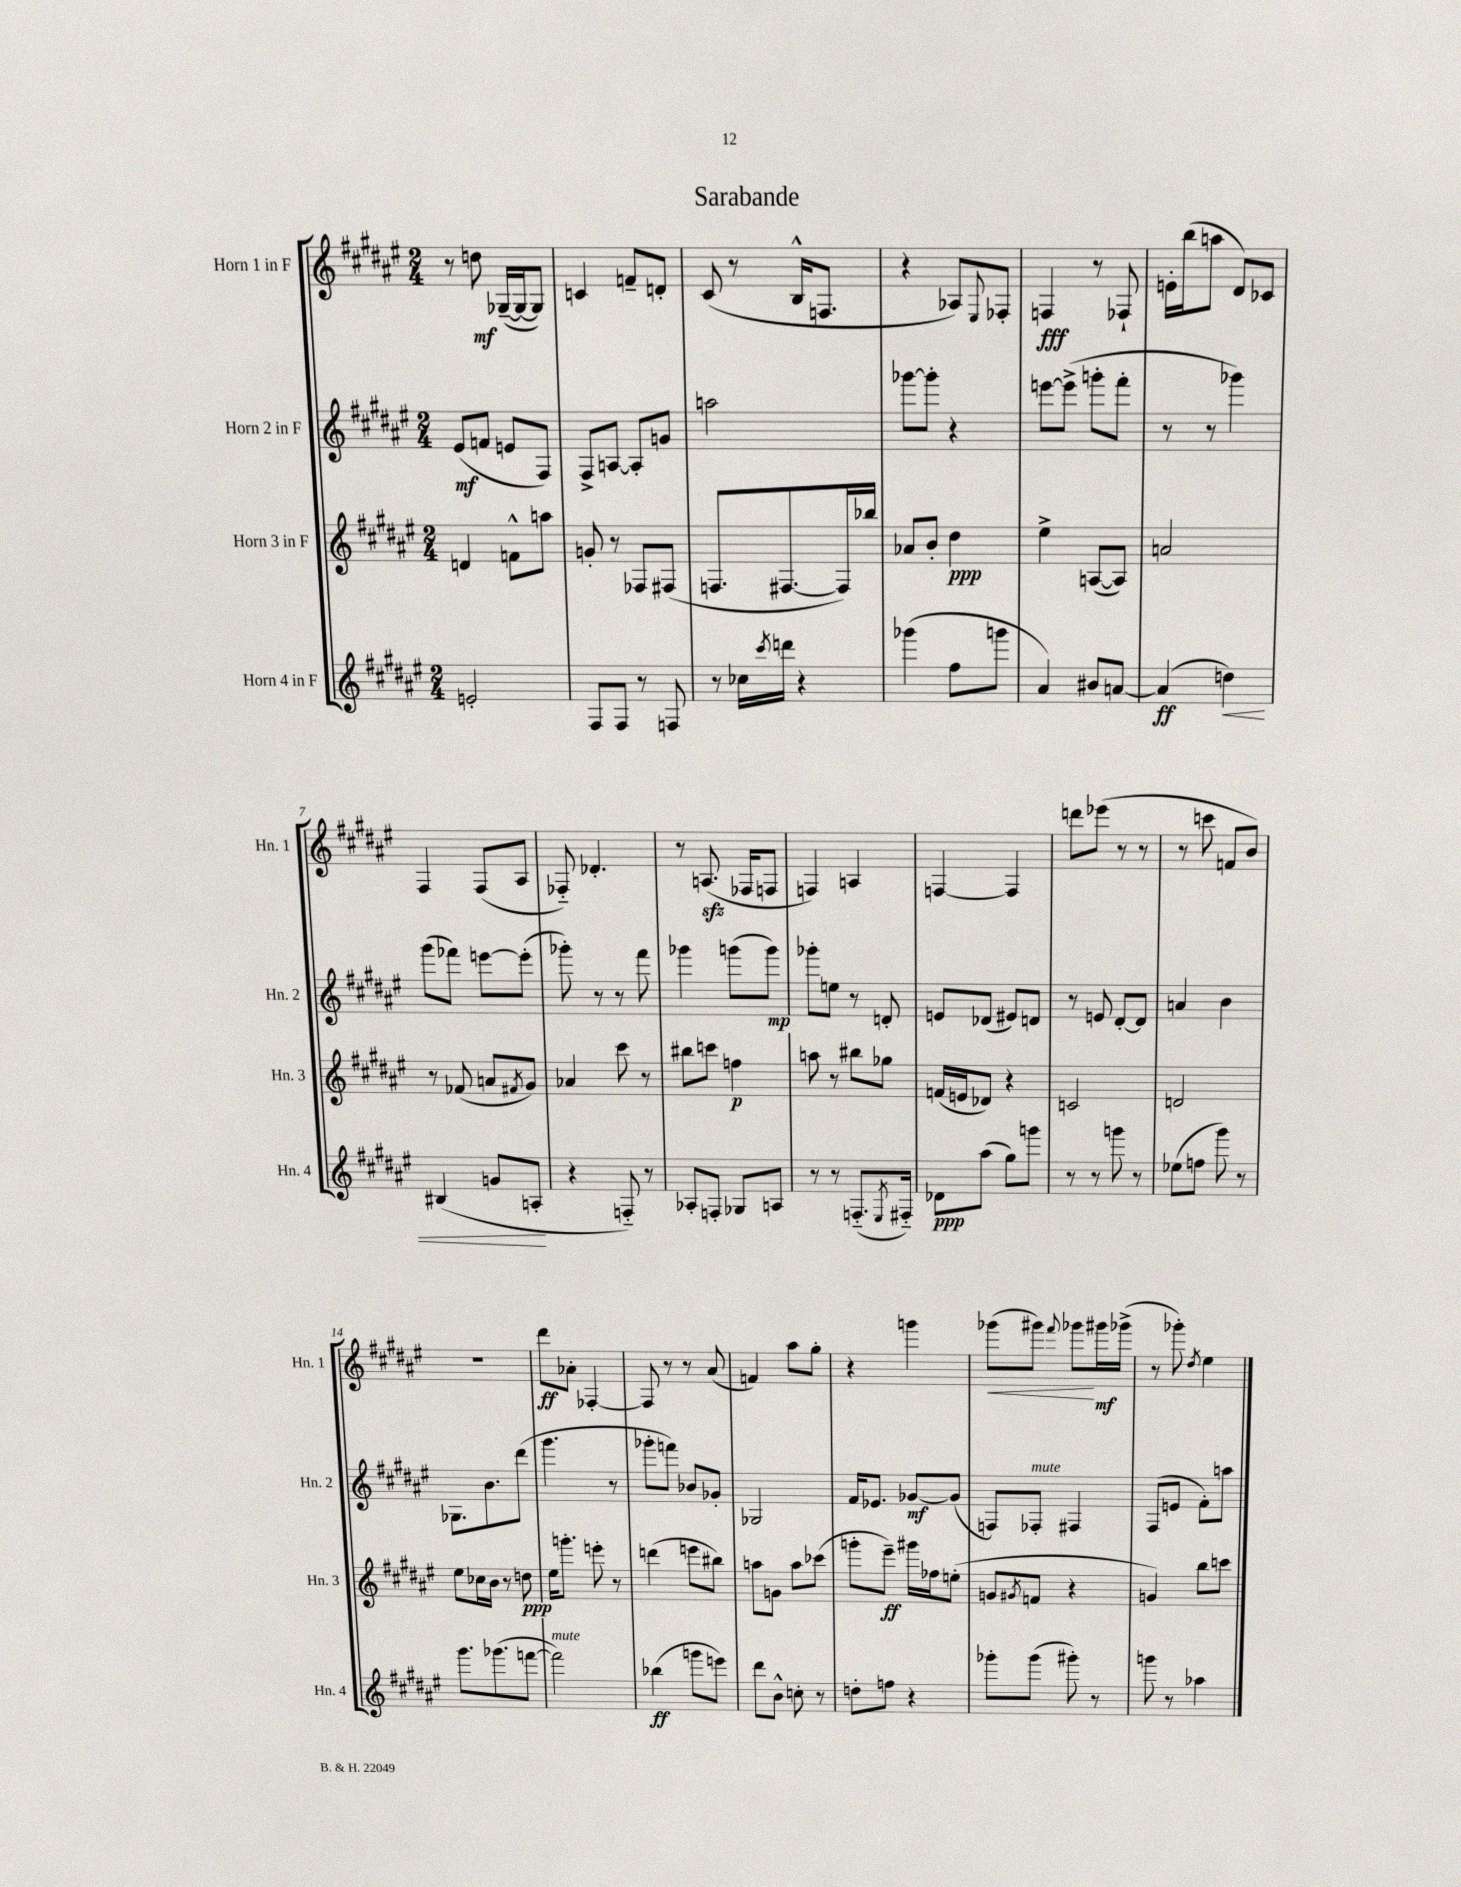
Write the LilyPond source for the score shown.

\header { title = "Sarabande" }
<<
\new StaffGroup <<
\new Staff = "s0" \with { instrumentName = "Horn 1 in F" shortInstrumentName = "Hn. 1" } {
    \clef treble \key fis \major \numericTimeSignature \time 2/4
    r8 d''8\mf ges16~--( ges16~ ges8) |
    c'4 f'8-- d'8-. |
    cis'8( r8 b16-^ f8. |
    r4 aes8) \appoggiatura { eis8 } fes8-. |
    f4\fff r8 fes8-! |
    e'16-. b''16( a''8 dis'8) ces'8 |
    fis4 fis8( ais8 |
    fes8-_) des'4.-. |
    r8 a8.\sfz( fes16 f8 |
    f4) a4 |
    f4~ f4 |
    d'''8 ees'''8( r8 r8 |
    r8 c'''8 f'8 b'8) |
    R2 |
    dis'''8\ff aes'8-. fes4~-. |
    fes8 r8 r8 ais'8( |
    f'4) ais''8 gis''8-. |
    r4 g'''4 |
    ges'''8\<( gis'''8) \appoggiatura { fis'''8 } ges'''8\! gis'''16\mf ges'''16->( |
    r8 ges'''8-.) \acciaccatura { dis''8 } eis''4 \bar "|." |
}
\new Staff = "s1" \with { instrumentName = "Horn 2 in F" shortInstrumentName = "Hn. 2" } {
    \clef treble \key fis \major \numericTimeSignature \time 2/4
    eis'8\mf( f'8 e'8 fis8) |
    fis8-> a8~ a8-. g'8 |
    a''2 |
    ges'''8~ ges'''8-. r4 |
    e'''8~ e'''8->( g'''8-. fis'''8-. |
    r8 r8 ges'''4) |
    gis'''8( fes'''8) e'''8~ e'''8-.( |
    ges'''8-.) r8 r8 fis'''8 |
    ges'''4 g'''8( g'''8\mp) |
    ges'''8-. e''8 r8 d'8-. |
    e'8 des'8( eis'8) d'8 |
    r8 e'8 dis'8~-. dis'8 |
    a'4 b'4 |
    ges8. b'8. dis'''8( |
    gis'''4. r8 |
    ges'''8-. f'''8) bes'8 ges'8-. |
    ges2 |
    fis'16 ees'8. ges'8~\mf ges'8( |
    f8) fes8-.^\markup { \italic "mute" } fis4 |
    fis8( e'8 fis'8-.) a''8 \bar "|." |
}
\new Staff = "s2" \with { instrumentName = "Horn 3 in F" shortInstrumentName = "Hn. 3" } {
    \clef treble \key fis \major \numericTimeSignature \time 2/4
    d'4 f'8-^ a''8 |
    g'8-. r8 fes8 fis8( |
    f8. fis8.~ fis16) bes''16 |
    aes'8 b'8-. dis''4\ppp |
    eis''4-> a8~( a8) |
    a'2 |
    r8 fes'8( a'8 \acciaccatura { fis'8 } gis'8) |
    aes'4 cis'''8 r8 |
    bis''8 c'''8 f''4\p |
    a''8 r8 bis''8 ges''8 |
    f'16( e'16 des'8) r4 |
    c'2 |
    d'2 |
    eis''8 ces''16 b'16 r8 d''8\ppp |
    eis''16 g'''8.-. e'''8-. r8 |
    d'''4( e'''8 bis''8) |
    a''8 g'8 a''8 ces'''8( |
    g'''8-. eis'''8--\ff) gis'''16 fes''16 e''8-.( |
    g'8 \acciaccatura { gis'8 } f'8 r4 |
    g'4) b''8 c'''8 \bar "|." |
}
\new Staff = "s3" \with { instrumentName = "Horn 4 in F" shortInstrumentName = "Hn. 4" } {
    \clef treble \key fis \major \numericTimeSignature \time 2/4
    e'2-. |
    fis8 fis8 r8 f8 |
    r8 ces''16 \acciaccatura { cis'''8 } d'''16 r4 |
    ges'''4( fis''8 g'''8 |
    ais'4) bis'8 a'8~ |
    a'4\ff( d''4\<) |
    bis4( g'8 a8-.\! |
    r4 f8-_) r8 |
    aes8-. f8-. ges8 a8 |
    r8 r8 f8.-_( \acciaccatura { eis8 } fis16-_) |
    des'8\ppp ais''8( gis''8) g'''8 |
    r8 r8 g'''8 r8 |
    ees''8( f''8 gis'''8) r8 |
    gis'''8. ges'''8.( f'''8~ |
    f'''2^\markup { \italic "mute" }) |
    bes''4\ff( g'''8 e'''8) |
    dis'''8 b'8-^ c''8-. r8 |
    d''8-. f''8 r4 |
    ges'''8-. ges'''8( gis'''8-.) r8 |
    g'''8 r8 aes''4 \bar "|." |
}
>>
>>
